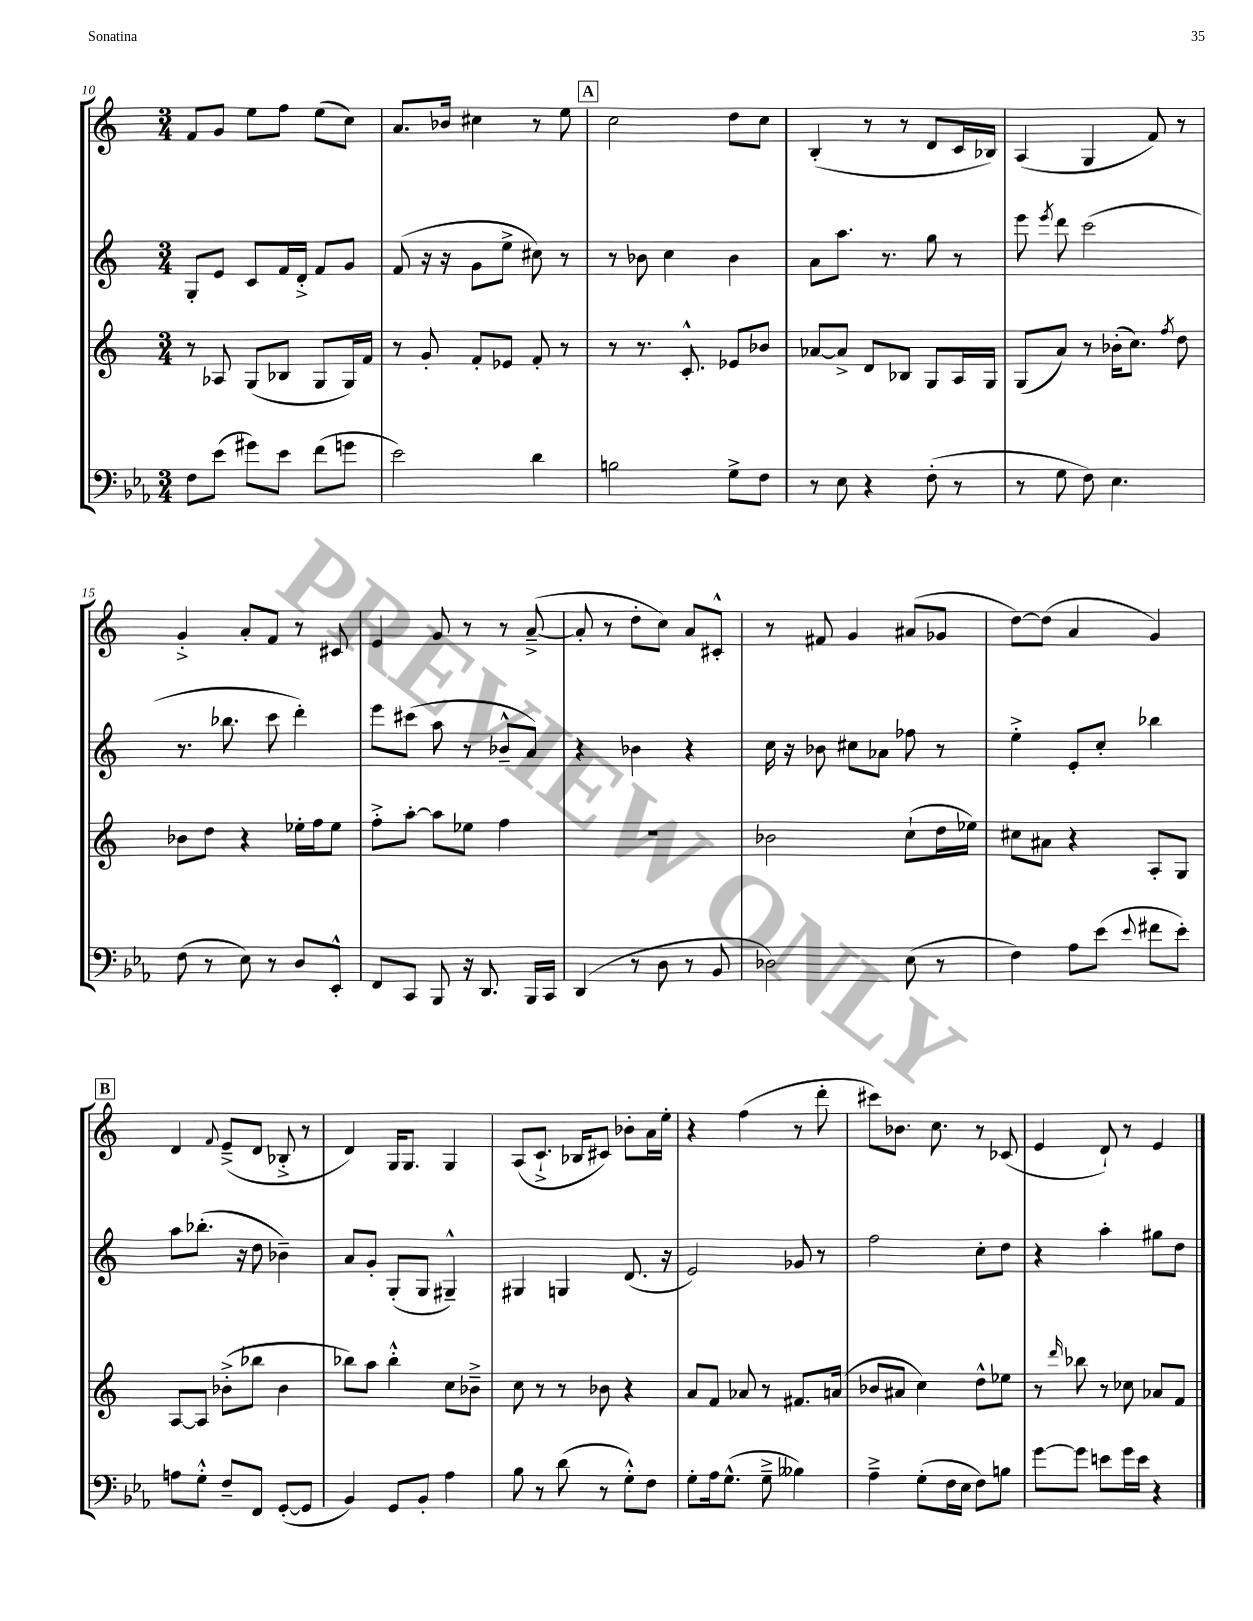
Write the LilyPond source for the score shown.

<<
\new StaffGroup <<
\new Staff = "s0" {
    \clef treble \key c \major \numericTimeSignature \time 3/4
    \autoBeamOff f'8[ g'8] e''8[ f''8] e''8[( c''8]) |
    a'8.[ bes'16] cis''4 r8 e''8 |
    \mark \markup { \box "A" } c''2 d''8[ c''8] |
    b4-.( r8 r8 d'8[ c'16 bes16]) |
    a4( g4 f'8) r8 |
    g'4-.-> a'8[-. f'8] r8 cis'8 |
    e'4 g'8 r8 r8 a'8~--->( |
    a'8-. r8 d''8[-. c''8]) a'8[ cis'8]-.-^ |
    r8 fis'8 g'4 ais'8[( ges'8] |
    d''8[~) d''8]( a'4 g'4) |
    \mark \markup { \box "B" } d'4 \appoggiatura { f'8 } e'8[--->( d'8] bes8-.-> r8 |
    d'4) g16[ g8.] g4 |
    a8[( c'8.]-!-> bes16[ cis'8]) bes'8[-. a'16 e''16]-. |
    r4 f''4( r8 d'''8-. |
    cis'''8[) bes'8.] c''8. r8 ces'8( |
    e'4 d'8-!) r8 e'4 \bar "|." |
}
\new Staff = "s1" {
    \clef treble \key c \major \numericTimeSignature \time 3/4
    \autoBeamOff g8[-. e'8] c'8[ f'16 d'16]-.-> f'8[ g'8] |
    f'8( r16 r16 g'8[ e''8]-> cis''8) r8 |
    \mark \markup { \box "A" } r8 bes'8 c''4 bes'4 |
    a'8[ a''8.] r8. g''8 r8 |
    e'''8 \acciaccatura { e'''8 } d'''8 c'''2( |
    r8. bes''8. c'''8 d'''4-.) |
    e'''8[ cis'''8]( a''8 r8 bes'8[---^ a'8]) |
    r4 bes'4 r4 |
    c''16 r16 bes'8 cis''8[ aes'8] fes''8 r8 |
    e''4-.-> e'8[-. c''8]-. bes''4 |
    \mark \markup { \box "B" } a''8[ bes''8.]-.( r16 d''8 bes'4--) |
    a'8[ g'8]-. g8[-.( g8] gis4---^) |
    gis4 g4 d'8.( r16 |
    e'2) ges'8 r8 |
    f''2 c''8[-. d''8] |
    r4 a''4-. gis''8[ d''8] \bar "|." |
}
\new Staff = "s2" {
    \clef treble \key c \major \numericTimeSignature \time 3/4
    \autoBeamOff r8 aes8 g8[( bes8] g8[ g16) f'16] |
    r8 g'8-. f'8[-. ees'8] f'8-. r8 |
    \mark \markup { \box "A" } r8 r8. c'8.-.-^ ees'8[ bes'8] |
    aes'8[~ aes'8]-> d'8[ bes8] g8[ a16 g16] |
    g8[( a'8]) r8 bes'16[-.( c''8.]) \acciaccatura { f''8 } d''8 |
    bes'8[ d''8] r4 ees''16[-. f''16 ees''8] |
    f''8[-.-> a''8]~-. a''8[ ees''8] f''4 |
    R2. |
    bes'2 c''8[-!( d''16 ees''16]) |
    cis''8[ ais'8] r4 a8[-. g8] |
    \mark \markup { \box "B" } a8[~ a8] bes'8[-.->( bes''8] bes'4 |
    bes''8[) a''8] bes''4-.-^ c''8[ bes'8]---> |
    c''8 r8 r8 bes'8 r4 |
    a'8[ f'8] aes'8 r8 fis'8.[ a'16]( |
    bes'8[ ais'8] c''4) d''8[-^ ees''8] |
    r8 \grace { d'''16 } bes''8 r8 ces''8 aes'8[ f'8] \bar "|." |
}
\new Staff = "s3" {
    \clef bass \key ees \major \numericTimeSignature \time 3/4
    \autoBeamOff f8[ ees'8]( gis'8[) ees'8] f'8[( g'8] |
    ees'2) d'4 |
    \mark \markup { \box "A" } b2 g8[-> f8] |
    r8 ees8 r4 f8-.( r8 |
    r8 g8 f8) ees4. |
    f8( r8 ees8) r8 d8[ ees,8]-.-^ |
    f,8[ c,8] bes,,8 r16 d,8. bes,,16[ c,16] |
    d,4( r8 d8 r8 bes,8 |
    des2) ees8( r8 |
    f4) aes8[ ees'8]( \appoggiatura { ees'8 } fis'8[ ees'8]-.) |
    \mark \markup { \box "B" } a8[ g8]-.-^ f8[-- f,8] g,8[~-.( g,8] |
    bes,4) g,8[ bes,8]-. aes4 |
    bes8 r8 d'8( r8 g8[-.-^) f8] |
    g8[-. aes16 g8.]-^( g8---> beses4) |
    aes4---> g8[-.( f16 ees16] f8[) b8] |
    g'8[~ g'8] e'8[ g'16 e'16] r4 \bar "|." |
}
>>
>>
\layout { \context { \Score currentBarNumber = #10 } }
